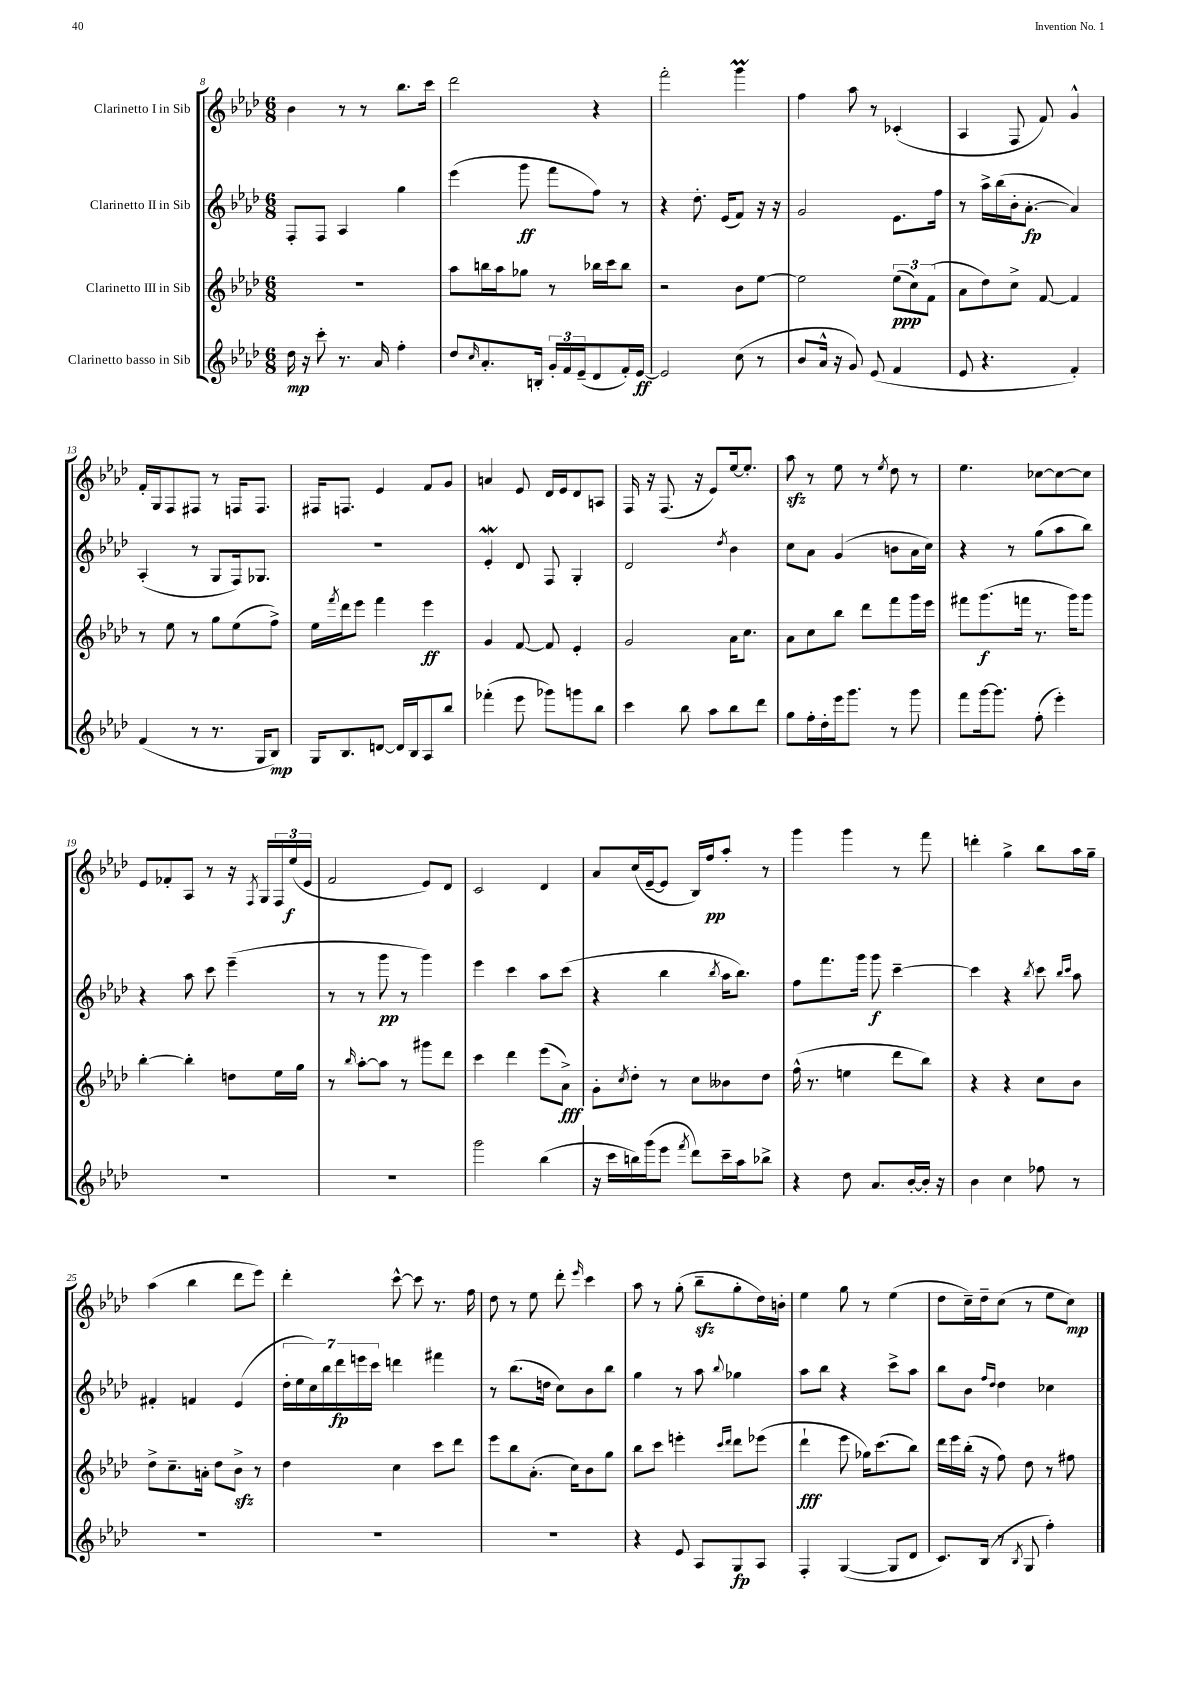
<<
\new StaffGroup <<
\new Staff = "s0" \with { instrumentName = "Clarinetto I in Sib" } {
    \clef treble \key aes \major \numericTimeSignature \time 6/8
    bes'4 r8 r8 bes''8. c'''16 |
    des'''2 r4 |
    f'''2-. g'''4\prall |
    f''4 aes''8 r8 ces'4-.( |
    aes4 f8 f'8) g'4-^ |
    f'16-. g16 f8 fis8 r8 f16 f8. |
    fis16 f8. ees'4 f'8 g'8 |
    a'4 ees'8 des'16 ees'16 des'8 a8 |
    f16 r16 f8.( r16 ees'8) ees''16~ ees''8.-. |
    aes''8\sfz r8 ees''8 r8 \acciaccatura { ees''8 } des''8 r8 |
    ees''4. ces''8~ ces''8~ ces''8 |
    ees'8 fes'8-. aes8 r8 r16 \acciaccatura { f8 } g16 \tuplet 3/2 { f16 ees''16\f( ees'16 } |
    f'2 ees'8) des'8 |
    c'2 des'4 |
    aes'8 c''16( ees'16~-- ees'8 bes16) f''16\pp aes''8-. r8 |
    g'''4 g'''4 r8 f'''8 |
    d'''4-. g''4-> bes''8 aes''16 g''16-- |
    aes''4( bes''4 des'''8 ees'''8) |
    des'''4-. c'''8~-^ c'''8 r8. f''16 |
    des''8 r8 ees''8 des'''8-. \grace { ees'''16 } c'''4 |
    aes''8 r8 g''8-.( bes''8--\sfz g''8-. des''16) b'16-. |
    ees''4 g''8 r8 ees''4( |
    des''8 c''16--) des''16-- c''8( r8 ees''8 c''8\mp) \bar "|." |
}
\new Staff = "s1" \with { instrumentName = "Clarinetto II in Sib" } {
    \clef treble \key aes \major \numericTimeSignature \time 6/8
    f8-. f8 aes4 g''4 |
    ees'''4( g'''8\ff f'''8 f''8) r8 |
    r4 des''8.-. ees'16( f'8) r16 r16 |
    g'2 ees'8. f''16 |
    r8 aes''16-> bes''16( bes'16-. aes'8.~-.\fp aes'4) |
    aes4-.( r8 g8 f16) ges8. |
    R2. |
    ees'4-.\mordent des'8 f8 g4-. |
    des'2 \acciaccatura { des''8 } bes'4 |
    c''8 aes'8 g'4( b'8 aes'16 c''16) |
    r4 r8 g''8( aes''8 bes''8) |
    r4 aes''8 c'''8 ees'''4--( |
    r8 r8 g'''8\pp r8 g'''4) |
    ees'''4 c'''4 aes''8 c'''8( |
    r4 bes''4 \acciaccatura { bes''8 } aes''16 bes''8.) |
    f''8 f'''8. g'''16 g'''8\f c'''4~-- |
    c'''4 r4 \acciaccatura { bes''8 } c'''8 \grace { bes''16 c'''16 } aes''8 |
    fis'4-. f'4 ees'4( |
    \tuplet 7/4 { des''16-. ees''16 c''16) bes''16 des'''16\fp e'''16 c'''16 } d'''4 fis'''4 |
    r8 bes''8.( d''16 c''8) bes'8 bes''8 |
    g''4 r8 aes''8 \appoggiatura { bes''8 } ges''4 |
    aes''8 bes''8 r4 c'''8-> aes''8 |
    bes''8 bes'8 \grace { f''16 des''16 } des''4 ces''4 \bar "|." |
}
\new Staff = "s2" \with { instrumentName = "Clarinetto III in Sib" } {
    \clef treble \key aes \major \numericTimeSignature \time 6/8
    R2. |
    aes''8 b''16 aes''16 ges''8 r8 bes''16 c'''16 bes''8 |
    r2 bes'8 ees''8~ |
    ees''2 \tuplet 3/2 { ees''8\ppp( c''8) f'8( } |
    aes'8 des''8) c''8-> f'8~ f'4 |
    r8 ees''8 r8 g''8 ees''8( f''8->) |
    ees''16 \acciaccatura { f'''8 } des'''16 ees'''8 f'''4 ees'''4\ff |
    g'4 f'8~ f'8 ees'4-. |
    g'2 aes'16 c''8. |
    aes'8 c''8 bes''8 des'''8 f'''8 g'''16 ees'''16 |
    fis'''8 g'''8.\f( f'''16 r8. g'''16) g'''8 |
    bes''4~-. bes''4-. d''8 ees''16 g''16 |
    r8 \grace { bes''16 } aes''8~-. aes''8 r8 gis'''8 des'''8 |
    c'''4 des'''4 ees'''8( aes'8->\fff) |
    g'8-. \acciaccatura { c''8 } des''8-. r8 c''8 beses'8 des''8 |
    f''16-^( r8. e''4 des'''8 bes''8) |
    r4 r4 c''8 bes'8 |
    des''8-> c''8.-- a'16-. des''8 bes'8->\sfz r8 |
    des''4 c''4 c'''8 des'''8 |
    ees'''8 bes''8 aes'8.-.( c''16) bes'8 g''8 |
    bes''8 c'''8 e'''4-. \grace { c'''16 des'''16 } des'''8 ees'''8( |
    des'''4-!\fff ees'''8 ges''16) c'''8.( bes''8) |
    des'''16 ees'''16 bes''16-.( r16 f''8) des''8 r8 fis''8 \bar "|." |
}
\new Staff = "s3" \with { instrumentName = "Clarinetto basso in Sib" } {
    \clef treble \key aes \major \numericTimeSignature \time 6/8
    des''16\mp r16 c'''8-. r8. aes'16 f''4-. |
    des''8 \grace { c''16 } aes'8.-. b16-. \tuplet 3/2 { g'16-. f'16 ees'16--( } des'8 f'16-.) ees'16~\ff |
    ees'2 c''8( r8 |
    bes'8 aes'16-^ r16 g'8) ees'8( f'4 |
    ees'8 r4. f'4-.) |
    f'4( r8 r8. g16 bes8\mp) |
    g16 bes8. d'8~ d'16 bes16 aes8 bes''8 |
    fes'''4-.( ees'''8 ges'''8) g'''8 bes''8 |
    c'''4 bes''8 aes''8 bes''8 des'''8 |
    g''8 f''16-. des''16-. ees'''16 g'''8. r8 g'''8 |
    f'''8 g'''16~ g'''8. f''8-.( ees'''4-.) |
    R2. |
    R2. |
    g'''2 bes''4( |
    r16 c'''16 b''16) g'''16( ees'''8 \acciaccatura { f'''8 } des'''8) c'''16-- aes''16 bes''8-> |
    r4 des''8 aes'8. bes'16~-. bes'16-. r16 |
    bes'4 c''4 fes''8 r8 |
    R2. |
    R2. |
    R2. |
    r4 ees'8 aes8 g8\fp aes8 |
    f4-. g4~( g8 des'8 |
    c'8.) bes16( r8 \acciaccatura { bes8 } g8 f''4-.) \bar "|." |
}
>>
>>
\layout { \context { \Score currentBarNumber = #8 } }
